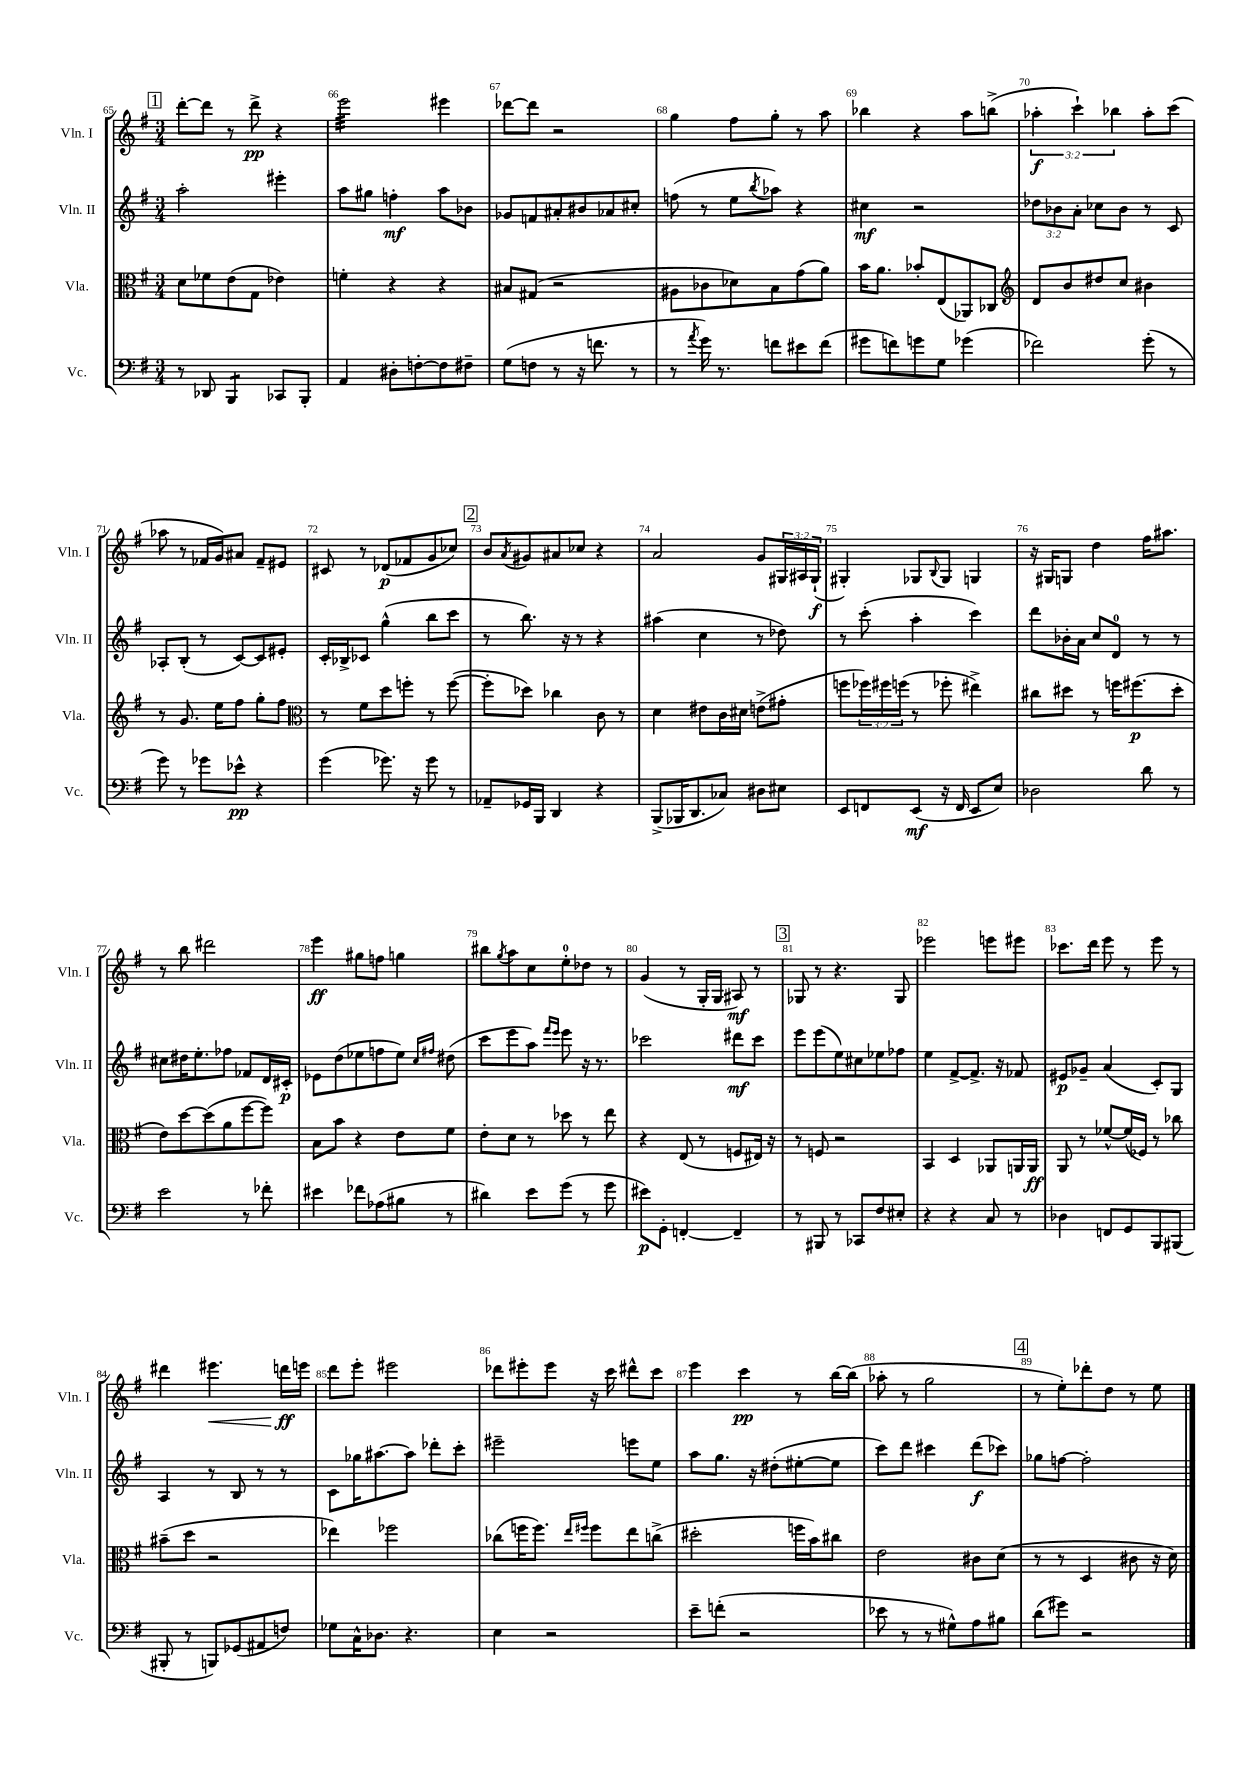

**kern	**kern	**kern	**kern
*staff4	*staff3	*staff2	*staff1
*clefF4	*clefC3	*clefG2	*clefG2
*k[f#]	*k[f#]	*k[f#]	*k[f#]
*M3/4	*M3/4	*M3/4	*M3/4
8r	8d\L	2aa'\	[8ddd'\L
8DD-/	8f-\	.	8ddd\]J
4BBB/	(8e\	.	8r
.	8G\J	.	8ddd^\
8CC-/L	4e-\)	4eee#'\	4r
8BBB'/J	.	.	.
=	=	=	=
4AA/	4f'\	8aa\L	2eee\
.	.	8gg#\J	.
8D#'\L	4r	4ff'\	.
[8F'\	.	.	.
8F\]	4r	8aa\L	4eee#\
8F#~\J	.	8b-\J	.
=	=	=	=
(8G\L	8B#/L	8g-/L	[8ddd-\L
8F\J	(8G#/J	8f/	8ddd-\]J
8r	2r	8a#'/	2r
16r	.	8b#/	.
8.f\	.	.	.
.	.	8a-/	.
8r	.	8cc#'/J	.
=	=	=	=
8r	8A#\L	(8ff\	4gg\
8qa/	.	.	.
16g\)	8c-\	8r	.
8.r	.	.	.
.	8d-\)	8ee\L	8ff#\L
.	.	8qbb/	.
8f\L	8B\	8aa-\J)	8gg'\J
8e#\	(8g\	4r	8r
(8f\J	8a\J)	.	8aa\
=	=	=	=
8g#\L	16b\LK	4cc#\	4bb-\
.	8.a\J	.	.
8f\)	.	.	.
8g\	8b-'/L	2r	4r
8G\J	(8E/	.	.
(4g-\	8AA-/)	.	8aa\L
.	8C-/J	.	(8bb^\J
=	=	=	=
*	*clefG2	*	*
2f-\)	8d/L	12dd-\L	6aa-'\
.	.	12b-\	.
.	8b/	.	.
.	.	12a'\J	6ccc`\)
.	8dd#/	8cc-\L	.
.	.	.	6bb-\
.	8cc/J	8b-\J	.
(8g'\	4b#\	8r	8aa-'\L
8r	.	8c/	(8ccc\J
=	=	=	=
8g\)	8r	8A-'/L	8aa-\
8r	8.g/	(8B'/J	8r
8g-\L	.	8r	16f-/LL
.	16ee\LK	.	16g/J)
8e-^^\J	8ff#\J	[8c/L)	8a#/J
4r	8gg'\L	8c/]	8f-~/L
.	8ff#\J	8e#'/J	8e#/J
=	=	=	=
*	*clefC3	*	*
(4g\	8r	16c'/LL	8c#/
.	.	16B-^/J	.
.	8f#\L	8c-/J	8r
8.g-\)	8dd\	(4gg^^\	(8d-/L
.	8ff'\J	.	8f-/
16r	.	.	.
8g-\	8r	8bb\L	8g/
8r	([8ff\	8ccc\J	8cc-/J)
=	=	=	=
8AA-~/L	8ff'\]L	8r	8b/L
.	.	.	8qa/
16GG-/L	8dd-\J)	8.bb\)	8g#/
16BBB/JJ	.	.	.
4DD/	4cc-\	.	8a#/
.	.	16r	.
.	.	8r	8cc-/J
4r	8c\	4r	4r
.	8r	.	.
=	=	=	=
(8BBB^/L	4d\	(4aa#\	2a/
16BBB-/K	.	.	.
8.DD/	.	.	.
.	8e#\L	4cc\	.
8C-/J)	16c\L	.	.
.	16d#\JJ	.	.
8D#\L	(8e^\L	8r	8g/L
8E#\J	8g#'\J	8dd-\)	24G#/L
.	.	.	24A#/
.	.	.	(24G#`/JJ
=	=	=	=
8EE/L	8ff\L	8r	4G#'/)
8FF/	24ff-\L)	(8ccc'\	.
.	24ff#\	.	.
.	(24ff\JJ	.	.
(8EE/J	8r	4aa'\	8G-/L
.	.	.	8qqB/
16r	8ff-'\	.	8G-/J
16FF/	.	.	.
8EE/L	4ee#^\)	4ccc\)	4G/
8E/J)	.	.	.
=	=	=	=
2D-\	8cc#\L	8ddd\L	16r
.	.	.	16G#/LK
.	8dd#\J	16b-'\L	8G/J
.	.	16a\JJ	.
.	8r	8cc/L	4dd\
.	16ff\LK	8d/J	.
.	(8.ff#\	.	.
8d\	.	8r	16ff#\LK
.	.	.	8.aa#\J
8r	8dd#'\J	8r	.
=	=	=	=
2e\	8e\L)	8cc#\L	8r
.	[8dd\	16dd#\K	8bb\
.	.	8.ee'\	.
.	(8dd\]	.	2ddd#\
.	8a\	8ff-\J	.
8r	[8ff#\	8f-/L	.
8f-'\	8ff#\]J)	16d/L	.
.	.	16c#'/JJ	.
=	=	=	=
4e#\	8B\L	8e-\L	4eee\
.	8b\J	(8dd\	.
8f-\L	4r	8ee-\	8gg#\L
(8A-\	.	8ff\	8ff\J
8B#\J	8e\L	8ee-\J)	4gg\
.	.	16qqcc/LL	.
.	.	16qqff#/JJ	.
8r	8f#\J	(8dd#\	.
=	=	=	=
4d#\)	8e'\L	8ccc\L	8bb#\L
.	.	.	8qgg/
.	8d\J	8eee\	8aa\
8e\L	8r	8aa\J)	8cc\
.	.	16qqfff#/LL	.
.	.	16qqeee/JJ	.
(8g\J	8dd-\	8eee\	8ee'\
8r	8r	16r	8dd-\J
.	.	8.r	.
8g\	8ee\	.	8r
=	=	=	=
8e#\L)	4r	2ccc-\	(4g/
8GG'\J	.	.	.
[4FF'/	(8E/	.	8r
.	8r	.	16G'/LL
.	.	.	16G/JJ
4FF~/]	8F/L	8ddd#\L	8A#/)
.	16E#/Jk)	8ccc-\J	8r
.	16r	.	.
=	=	=	=
8r	8r	8eee\L	8G-/
8BBB#/	8F/	(8eee\	8r
8r	2r	8ee\)	4.r
8CC-/L	.	8cc#\	.
8F#/	.	8ee-\	.
8E#'/J	.	8ff-\J	8G-/
=	=	=	=
4r	4BB/	4ee\	2eee-\
4r	4D/	[8f#^/L	.
.	.	8.f#^/]J	.
8C/	8AA-/L	.	8eee\L
.	.	16r	.
8r	16AA/L	8f-/	8eee#\J
.	16AA/JJ	.	.
=	=	=	=
4D-\	8AA/	8e#/L	8.ccc-\L
.	8r	8g-~/J	.
.	.	.	16ddd\Jk
8FF/L	[8f-^^/L	(4a/	8eee\
8GG/	(16f-/]L	.	8r
.	16F-/JJ)	.	.
8BBB/	8r	8c'/L)	8eee\
(8BBB#/J	8cc-\	8G/J	8r
=	=	=	=
8BBB#'/	(8b#~\L	4A/	4ddd#\
8r	8dd\J	.	.
8BBB/L)	2r	8r	4.eee#\
(8GG-/	.	8B/	.
8AA#/	.	8r	.
8F/J)	.	8r	16ddd\LL
.	.	.	16eee\JJ
=	=	=	=
8G-\L	4ee-\)	8c\L	8ddd\L
16C^^\K	.	16gg-\K	8eee'\J
8.D-\J	.	[8.aa#\	.
.	2ff-\	.	2eee#\
4.r	.	8aa#\]J	.
.	.	8ddd-'\L	.
.	.	8ccc'\J	.
=	=	=	=
4E\	(8cc-\L	2eee#~\	8ddd-\L
.	16ff\K	.	8eee#'\
.	8.ff\J)	.	.
2r	.	.	8eee#\J
.	16qqee/LL	.	.
.	16qqff#/JJ	.	.
.	8ff#\L	.	16r
.	.	.	16ccc\
.	8ee\	8eee\L	8ddd#^^\L
.	(8cc^\J	8ee\J	8ccc\J
=	=	=	=
8e~\L	2dd#'\	8aa\L	4eee\
(8f'\J	.	8.gg\J	.
2r	.	.	4ccc\
.	.	16r	.
.	.	(8dd#'\L	.
.	16ff\LL	[8ee#'\	8r
.	16b\J)	.	.
.	8cc#\J	8ee#\]J	[16bb\LL
.	.	.	(16bb\]JJ
=	=	=	=
8e-\	2e\	8ccc\L)	8aa-'\
8r	.	8ddd\J	8r
8r	.	4ccc#\	2gg\
8G#^^\L)	.	.	.
8A\	8c#\L	(8ddd\L	.
8B#\J	(8d\J	8ccc-\J)	.
=	=	=	=
(8d\L	8r	8gg-\L	8r
8g#\J)	8r	[8ff\J	8ee'\L)
2r	4D/	2ff'\]	8ddd-'\
.	.	.	8dd\J
.	8c#\	.	8r
.	16r	.	8ee\
.	16d\)	.	.
==	==	==	==
*-	*-	*-	*-
